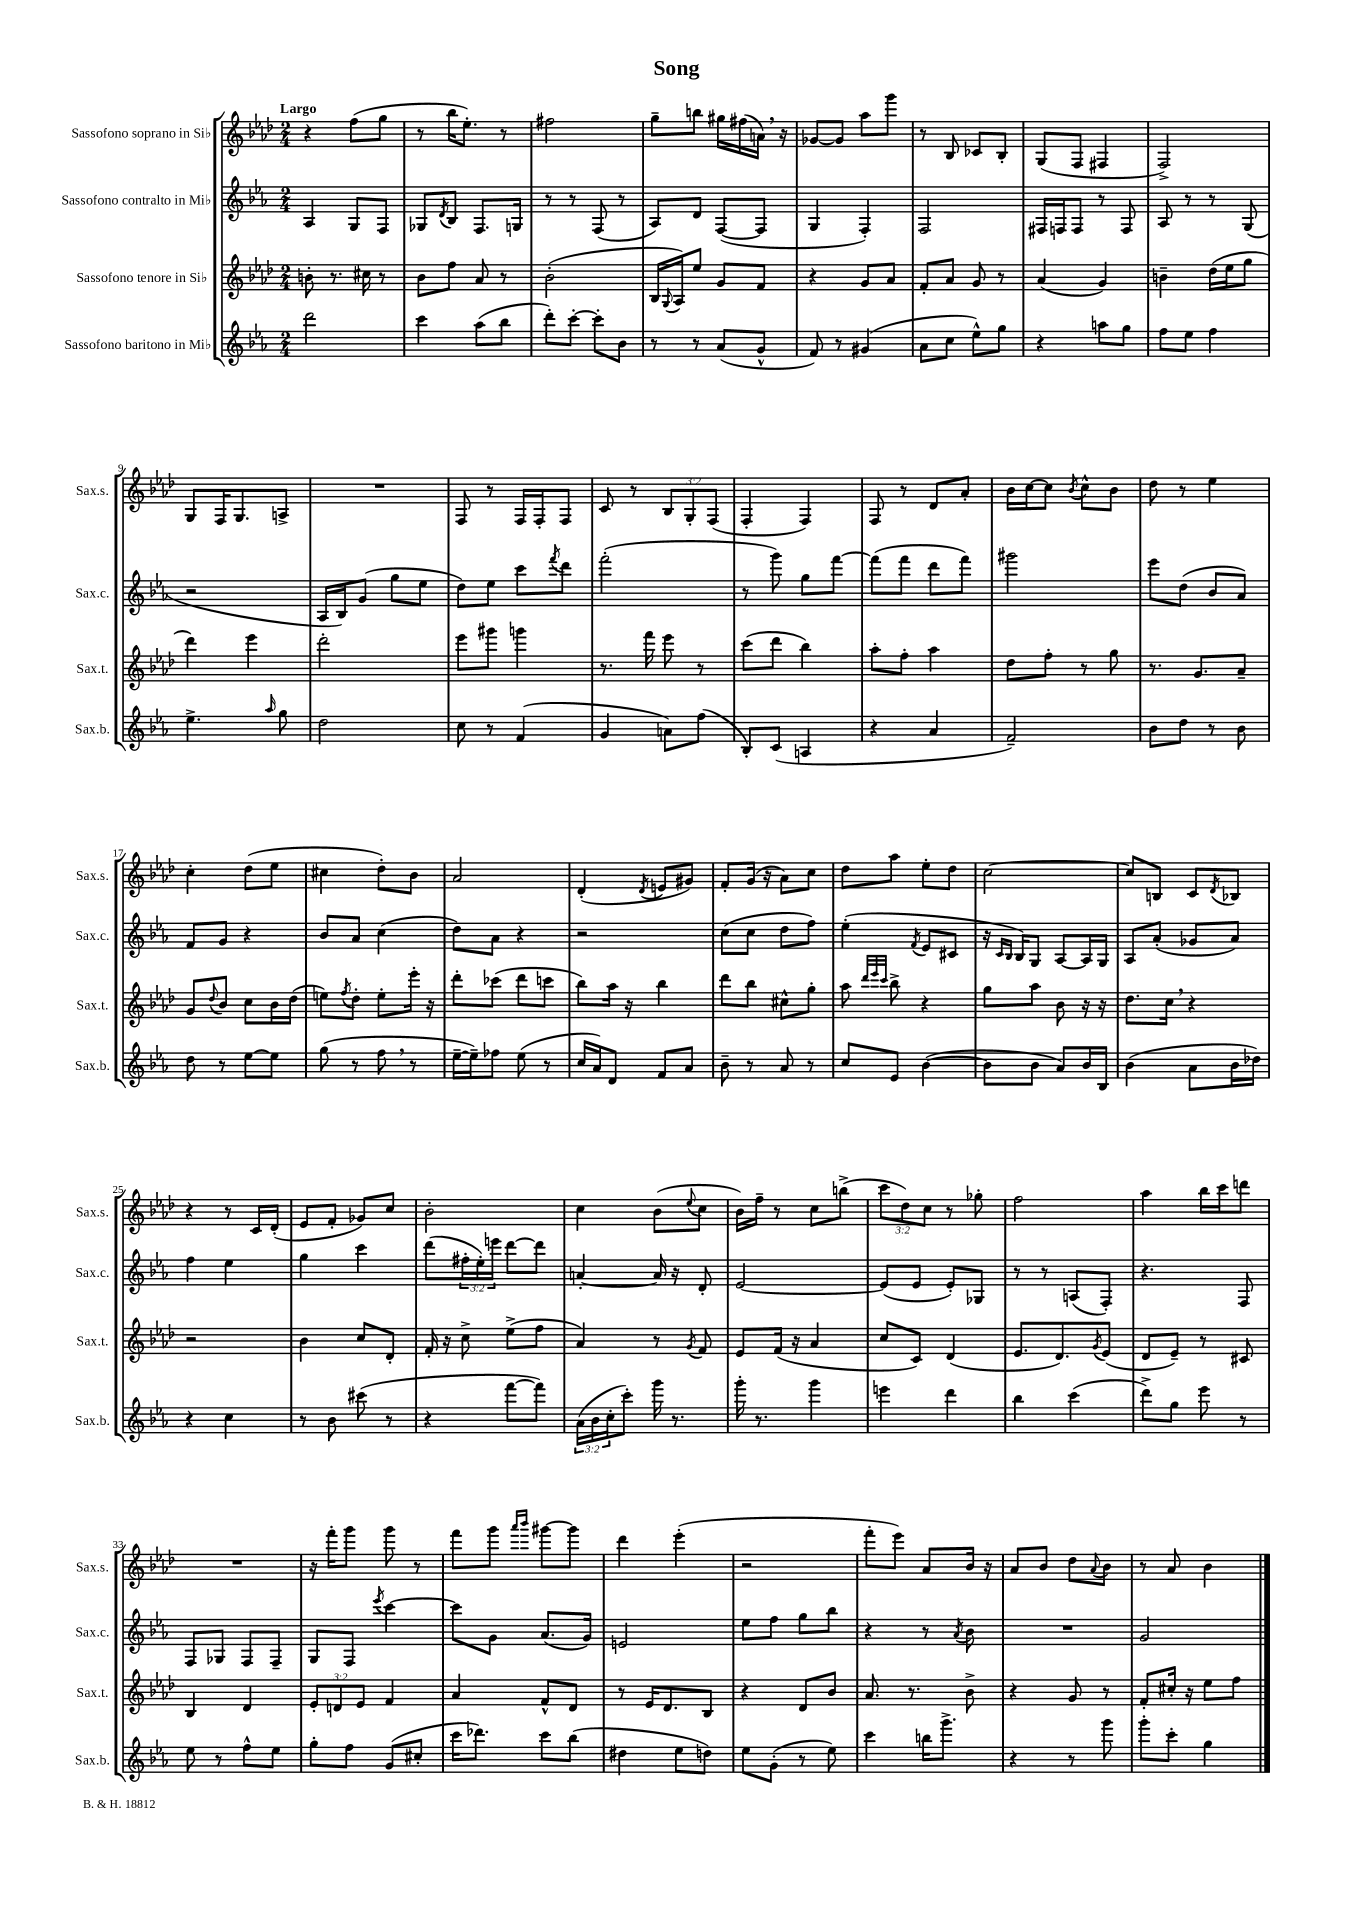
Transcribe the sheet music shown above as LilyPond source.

\header { title = "Song" }
<<
\new StaffGroup <<
\new Staff = "s0" \with { instrumentName = "Sassofono soprano in Sib" shortInstrumentName = "Sax.s." } {
    \clef treble \key aes \major \numericTimeSignature \time 2/4 \override Staff.TupletNumber.text = #tuplet-number::calc-fraction-text \tempo "Largo"
    r4 f''8( g''8 |
    r8 bes''16 ees''8.-.) r8 |
    fis''2 |
    g''8-- b''8 gis''16 fis''16( a'16) \breathe r16 |
    ges'8~ ges'8 aes''8 g'''8 |
    r8 bes8 ces'8 bes8-. |
    g8( f8 fis4 |
    f2->) |
    g8 f16 g8. a8-> |
    R2 |
    f8 r8 f16 f16-. f8 |
    c'8 r8 \tuplet 3/2 { bes8 g8-. f8( } |
    f4-. f4) |
    f8 r8 des'8 aes'8-. |
    bes'16 c''16~ c''8 \acciaccatura { bes'8 } c''8-^ bes'8 |
    des''8 r8 ees''4 |
    c''4-. des''8( ees''8 |
    cis''4 des''8-.) bes'8 |
    aes'2 |
    des'4-.( \acciaccatura { des'8 } e'8 gis'8) |
    f'8-. g'16( r16 aes'8) c''8 |
    des''8 aes''8 ees''8-. des''8 |
    c''2~ |
    c''8 b8 c'8 \acciaccatura { des'8 } bes8 |
    r4 r8 c'16 des'16-.( |
    ees'8 f'8-. ges'8) c''8 |
    bes'2-. |
    c''4 bes'8( \appoggiatura { ees''8 } c''8 |
    bes'16) f''16-- r8 c''8 b''8->( |
    \tuplet 3/2 { c'''8 des''8) c''8 } r8 ges''8-. |
    f''2 |
    aes''4 bes''16 c'''16 d'''8 |
    R2 |
    r16 f'''16-. g'''8 g'''8 r8 |
    f'''8 g'''8 \grace { aes'''16 bes'''16 } gis'''8~ gis'''8 |
    des'''4 ees'''4-.( |
    r2 |
    f'''8-. ees'''8) aes'8 bes'16 r16 |
    aes'8 bes'8 des''8 \appoggiatura { aes'8 } bes'8 |
    r8 aes'8 bes'4 \bar "|." |
}
\new Staff = "s1" \with { instrumentName = "Sassofono contralto in Mib" shortInstrumentName = "Sax.c." } {
    \clef treble \key ees \major \numericTimeSignature \time 2/4 \override Staff.TupletNumber.text = #tuplet-number::calc-fraction-text
    aes4 g8 f8 |
    ges8 \acciaccatura { d'8 } bes8 f8. g16 |
    r8 r8 f8( r8 |
    aes8) d'8 f8~( f8 |
    g4 f4-.) |
    f2 |
    fis16 f16 f8 r8 f8 |
    aes8 r8 r8 g8( |
    r2 |
    aes16 bes16) g'8( g''8 ees''8 |
    d''8) ees''8 c'''8 \acciaccatura { f'''8 } d'''8 |
    f'''2-.( |
    r8 g'''8) g''8 f'''8~ |
    f'''8( f'''8 d'''8 f'''8) |
    gis'''2 |
    ees'''8 d''8( bes'8 aes'8) |
    f'8 g'8 r4 |
    bes'8 aes'8 c''4( |
    d''8) aes'8 r4 |
    r2 |
    c''8( c''8 d''8 f''8) |
    ees''4-.( \acciaccatura { f'8 } ees'8 cis'8 |
    r16 \grace { c'16 bes16 } bes16) g8 aes8~ aes16 g16 |
    aes8 aes'8-.( ges'8 aes'8) |
    f''4 ees''4 |
    g''4 c'''4 |
    d'''8( \tuplet 3/2 { fis''16-. ees''16-.) e'''16 } d'''8~ d'''8 |
    a'4~-. a'16 r16 d'8-. |
    ees'2~ |
    ees'8( ees'8 ees'8-.) ges8 |
    r8 r8 a8( f8-.) |
    r4. f8 |
    f8 ges8 f8 f8-- |
    g8 f8 \acciaccatura { ees'''8 } c'''4~ |
    c'''8 g'8 aes'8.( g'16) |
    e'2 |
    ees''8 f''8 g''8 bes''8 |
    r4 r8 \acciaccatura { aes'8 } bes'8 |
    R2 |
    g'2 \bar "|." |
}
\new Staff = "s2" \with { instrumentName = "Sassofono tenore in Sib" shortInstrumentName = "Sax.t." } {
    \clef treble \key aes \major \numericTimeSignature \time 2/4 \override Staff.TupletNumber.text = #tuplet-number::calc-fraction-text
    b'8-. r8. cis''16 r8 |
    bes'8 f''8 aes'8 r8 |
    bes'2-.( |
    bes16 \appoggiatura { g8 } aes16) ees''8 g'8 f'8 |
    r4 g'8 aes'8 |
    f'8-. aes'8 g'8 r8 |
    aes'4( g'4) |
    b'4-- des''16( ees''16 g''8 |
    des'''4) ees'''4 |
    des'''2-. |
    ees'''8 gis'''8 g'''4 |
    r8. f'''16 ees'''8 r8 |
    c'''8( des'''8 bes''4) |
    aes''8-. f''8-. aes''4 |
    des''8 f''8-. r8 g''8 |
    r8. g'8. aes'8-- |
    g'8 \appoggiatura { des''8 } bes'8 c''8 bes'16 des''16( |
    e''8) \acciaccatura { f''8 } des''8-. e''8-. ees'''16-. r16 |
    des'''8-. ces'''8( des'''8 c'''8 |
    bes''8) aes''16 r16 bes''4 |
    des'''8 bes''8 cis''8-^ g''8-. |
    aes''8 \grace { des'''32 ees'''32 c'''32 } bes''8-> r4 |
    g''8 aes''8 bes'8 r16 r16 |
    des''8. c''16 \breathe r4 |
    r2 |
    bes'4 c''8 des'8-. |
    f'16-. r16 c''8-> ees''8->( f''8 |
    aes'4) r8 \acciaccatura { g'8 } f'8 |
    ees'8 f'16( r16 aes'4 |
    c''8 c'8) des'4( |
    ees'8. des'8.) \acciaccatura { g'8 } ees'8( |
    des'8 ees'8--) r8 cis'8 |
    bes4 des'4 |
    \tuplet 3/2 { ees'8-. d'8 ees'8 } f'4 |
    aes'4 f'8-^ des'8 |
    r8 ees'16 des'8. bes8 |
    r4 des'8 bes'8 |
    aes'8. r8. bes'8-> |
    r4 g'8 r8 |
    f'8-. cis''16-. r16 ees''8 f''8 \bar "|." |
}
\new Staff = "s3" \with { instrumentName = "Sassofono baritono in Mib" shortInstrumentName = "Sax.b." } {
    \clef treble \key ees \major \numericTimeSignature \time 2/4 \override Staff.TupletNumber.text = #tuplet-number::calc-fraction-text
    d'''2 |
    c'''4 aes''8( bes''8 |
    d'''8-.) c'''8~-. c'''8-. bes'8 |
    r8 r8 aes'8( g'8-^ |
    f'8) r8 gis'4( |
    aes'8 c''8 ees''8-^) g''8 |
    r4 a''8 g''8 |
    f''8 ees''8 f''4 |
    ees''4.-> \grace { aes''16 } g''8 |
    d''2 |
    c''8 r8 f'4( |
    g'4 a'8) f''8( |
    bes8-.) c'8( a4 |
    r4 aes'4 |
    f'2--) |
    bes'8 d''8 r8 bes'8 |
    d''8 r8 ees''8~ ees''8 |
    g''8( r8 f''8 \breathe r8 |
    ees''16~-- ees''16--) fes''8 ees''8( r8 |
    c''16 aes'16) d'8 f'8 aes'8 |
    bes'8-- r8 aes'8 r8 |
    c''8 ees'8 bes'4~( |
    bes'8 bes'8 aes'8) bes'16 bes16 |
    bes'4( aes'8 bes'16 des''16) |
    r4 c''4 |
    r8 bes'8 cis'''8( r8 |
    r4 f'''8~ f'''8) |
    \tuplet 3/2 { aes'16( bes'16 c''16-. } c'''8-.) g'''16 r8. |
    g'''16-. r8. g'''4 |
    e'''4 d'''4 |
    bes''4 c'''4( |
    d'''8->) g''8 ees'''8 r8 |
    ees''8 r8 f''8-^ ees''8 |
    g''8-. f''8 g'8( cis''8-. |
    c'''16 des'''8.) c'''8 bes''8( |
    dis''4 ees''8 d''8) |
    ees''8 g'8-.( r8 ees''8) |
    c'''4 b''16 g'''8.-> |
    r4 r8 g'''8 |
    g'''8-. c'''8-. g''4 \bar "|." |
}
>>
>>
